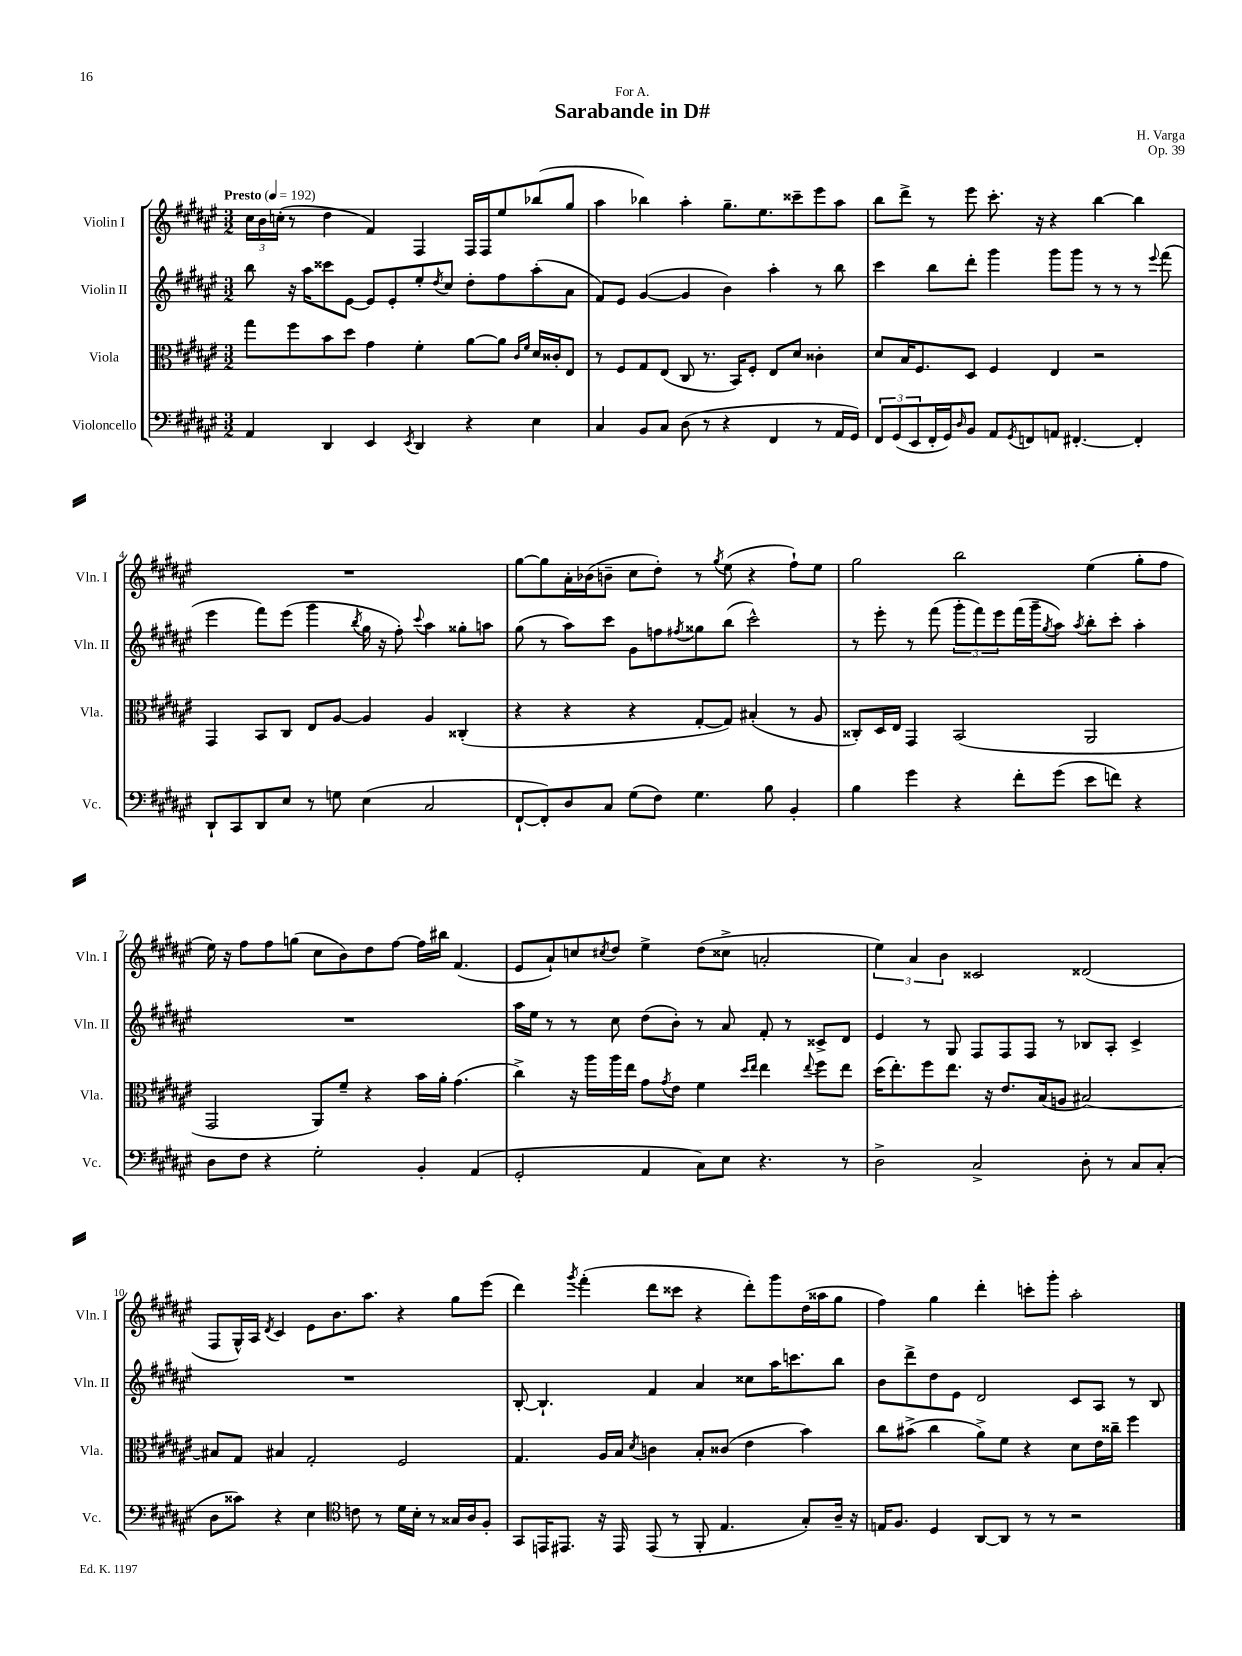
\header { title = "Sarabande in D#" composer = "H. Varga" dedication = "For A." opus = "Op. 39" }
<<
\new StaffGroup <<
\new Staff = "s0" \with { instrumentName = "Violin I" shortInstrumentName = "Vln. I" } {
    \clef treble \key fis \major \numericTimeSignature \time 3/2 \tempo "Presto" 4 = 192
    \tuplet 3/2 { cis''16 b'16 c''16-.( } r8 dis''4 fis'4) fis4 fis16 fis16 eis''8 bes''8( gis''8 |
    ais''4 bes''4) ais''4-. gis''8.-- eis''8. cisis'''8-- eis'''8 ais''8 |
    b''8 dis'''8-> r8 eis'''8 cis'''8.-. r16 r4 b''4~ b''4 |
    R1. |
    gis''8~ gis''8 ais'16-. bes'16( b'8-- cis''8 dis''8-.) r8 \acciaccatura { gis''8 } eis''8( r4 fis''8-!) eis''8 |
    gis''2 b''2 eis''4( gis''8-. fis''8 |
    eis''16) r16 fis''8 fis''8 g''8( cis''8 b'8) dis''8 fis''8~ fis''16 bis''16 fis'4.( |
    eis'8 ais'8-!) c''8 \acciaccatura { cis''8 } dis''8 eis''4-> dis''8( cisis''8-> a'2-. |
    \tuplet 3/2 { eis''4) ais'4 b'4 } cisis'2 disis'2( |
    fis8 gis16-^) ais16 \acciaccatura { dis'8 } cis'4 eis'8 b'8. ais''8. r4 gis''8 eis'''8( |
    dis'''4) \acciaccatura { gis'''8 } fis'''4-.( dis'''8 cisis'''8 r4 dis'''8-.) gis'''8 dis''16( aisis''16 gis''8 |
    fis''4) gis''4 dis'''4-. c'''8-. gis'''8-. ais''2-. \bar "|." |
}
\new Staff = "s1" \with { instrumentName = "Violin II" shortInstrumentName = "Vln. II" } {
    \clef treble \key fis \major \numericTimeSignature \time 3/2
    b''8 r16 ais''16 cisis'''8 eis'8~ eis'8 eis'8-. eis''8-. \acciaccatura { dis''8 } cis''8 dis''8-. fis''8 ais''8-.( ais'8 |
    fis'8) eis'8 gis'4~( gis'4 b'4) ais''4-. r8 b''8 |
    cis'''4 b''8 dis'''8-. gis'''4 gis'''8 gis'''8 r8 r8 r8 \appoggiatura { eis'''8 } fis'''8( |
    eis'''4 fis'''8) eis'''8( gis'''4 \acciaccatura { b''8 } gis''16 r16 fis''8-.) \appoggiatura { cis'''8 } ais''4 gisis''8-. a''8 |
    gis''8( r8 ais''8) cis'''8 gis'8 f''8 \acciaccatura { fis''8 } gisis''8 b''8( cis'''2-^) |
    r8 eis'''8-. r8 fis'''8( \tuplet 3/2 { gis'''8-. fis'''8) eis'''8 } fis'''16( gis'''16-- \acciaccatura { gis''8 } ais''8) \acciaccatura { ais''8 } b''8-. cis'''8-. ais''4-. |
    R1. |
    ais''16 eis''16 r8 r8 cis''8 dis''8( b'8-.) r8 ais'8 fis'8-. r8 cisis'8-> dis'8 |
    eis'4 r8 gis8 fis8 fis8 fis8 r8 bes8 ais8-. cis'4-> |
    R1. |
    b8~-. b4.-! fis'4 ais'4 cisis''8 ais''16 c'''8. b''8 |
    b'8 dis'''8-> dis''8 eis'8 dis'2 cis'8 ais8 r8 b8 \bar "|." |
}
\new Staff = "s2" \with { instrumentName = "Viola" shortInstrumentName = "Vla." } {
    \clef alto \key fis \major \numericTimeSignature \time 3/2
    gis''8 fis''8 b'8 dis''8 gis'4 fis'4-. ais'8~ ais'8 \grace { cis'16 fis'16 } dis'16 cisis'16-. eis8 |
    r8 fis8 gis8 eis8( cis8 r8. b,16) fis8-. eis8 dis'8 cisis'4-. |
    dis'8 b16 fis8. dis8 fis4 eis4 r2 |
    gis,4 b,8 cis8 eis8 ais8~ ais4 ais4 cisis4-.( |
    r4 r4 r4 gis8~-. gis8) bis4-.( r8 ais8 |
    cisis8-.) dis16 eis16 gis,4 b,2( ais,2 |
    gis,2 ais,8) fis'8-- r4 b'16 ais'16-. gis'4.( |
    cis''4->) r16 ais''16 ais''16 eis''16 gis'8 \acciaccatura { gis'8 } eis'8 fis'4 \grace { dis''16 eis''16 } eis''4 \appoggiatura { eis''8 } fis''8 eis''8 |
    dis''16( eis''8.-.) fis''8 eis''8. r16 eis'8. b16( a8 bis2~) |
    bis8 gis8 bis4 gis2-. fis2 |
    gis4. ais16 b16 \acciaccatura { dis'8 } c'4 b8-. cisis'8( eis'4 b'4) |
    cis''8 bis'8->( cis''4 ais'8->) fis'8 r4 dis'8 eis'16 cisis''16-- fis''4 \bar "|." |
}
\new Staff = "s3" \with { instrumentName = "Violoncello" shortInstrumentName = "Vc." } {
    \clef bass \key fis \major \numericTimeSignature \time 3/2
    ais,4 dis,4 eis,4 \acciaccatura { eis,8 } dis,4 r4 eis4 |
    cis4 b,8 cis8 dis8( r8 r4 fis,4 r8 ais,16 gis,16) |
    \tuplet 3/2 { fis,8 gis,8( eis,8 } fis,16-. gis,16) \grace { dis16 } b,8 ais,8 \acciaccatura { gis,8 } f,8 a,8 fis,4.~-. fis,4-. |
    dis,8-! cis,8 dis,8 eis8 r8 g8 eis4( cis2 |
    fis,8~-! fis,8-.) dis8 cis8 gis8( fis8) gis4. b8 b,4-. |
    b4 gis'4 r4 fis'8-. gis'8( eis'8 f'8) r4 |
    dis8 fis8 r4 gis2-. b,4-. ais,4( |
    gis,2-. ais,4 cis8) eis8 r4. r8 |
    dis2-> cis2-> dis8-. r8 cis8 cis8-.( |
    dis8 cisis'8) r4 eis4 \clef tenor c'8 r8 dis'16 b16-. r8 gisis16 ais16 fis8-. |
    gis,8 e,16 eis,8. r16 eis,16 eis,8( r8 fis,8-. eis4. gis8-.) ais16-- r16 |
    e16 fis8. dis4 ais,8~ ais,8 r8 r8 r2 \bar "|." |
}
>>
>>
